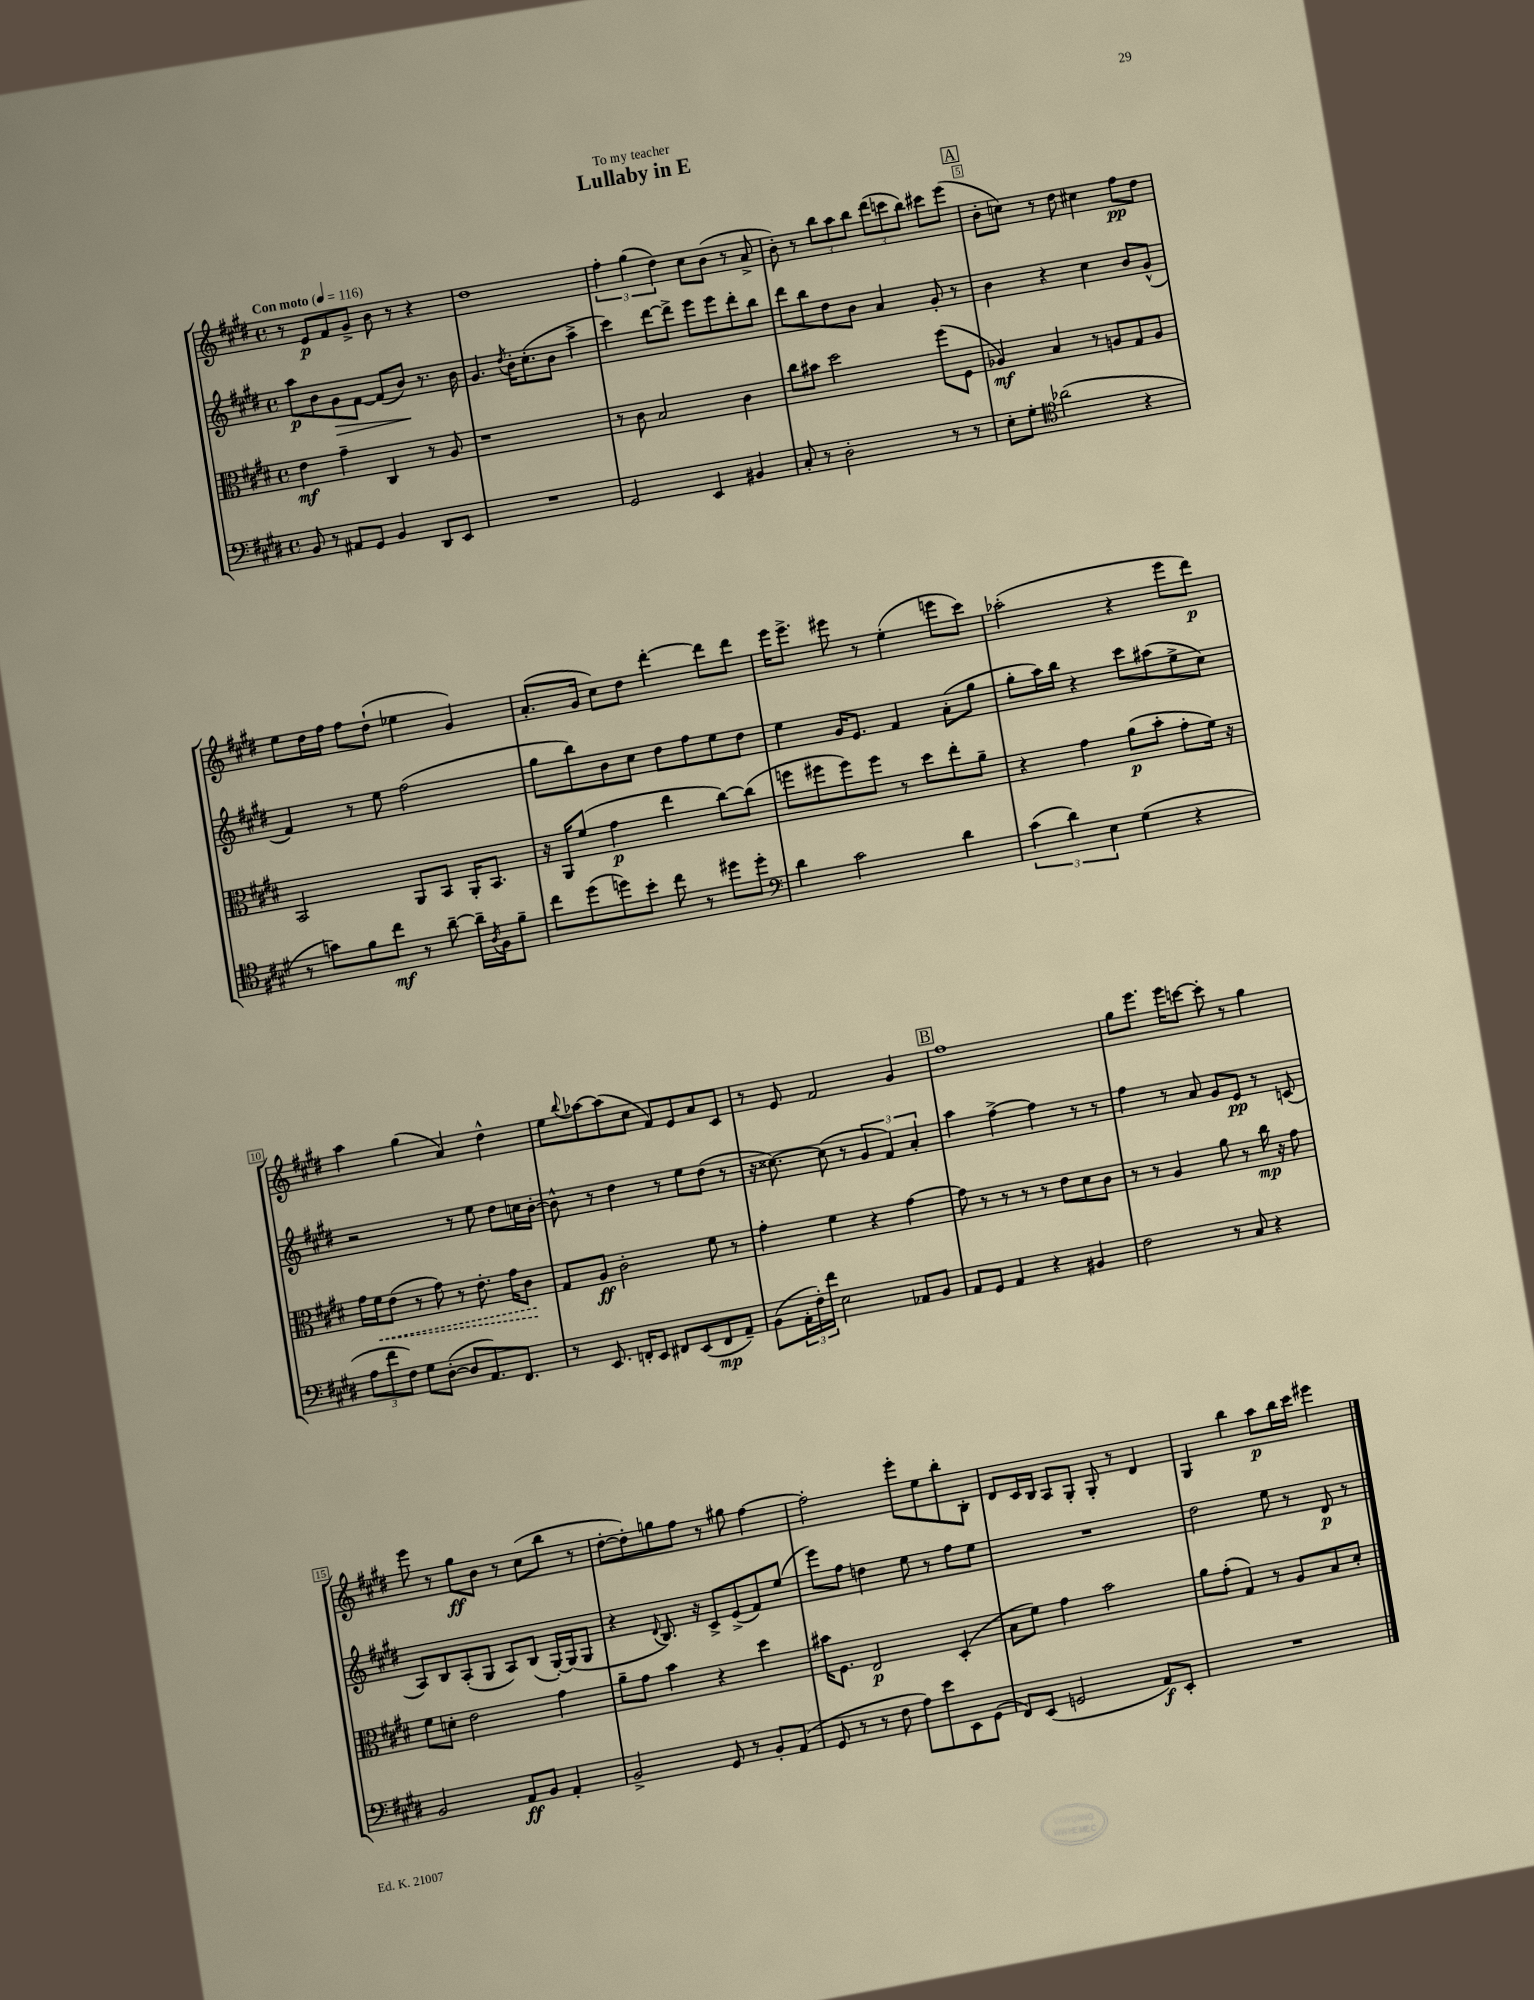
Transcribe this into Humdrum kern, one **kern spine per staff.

**kern	**dynam	**kern	**dynam	**kern	**dynam	**kern	**dynam
*part4	*part4	*part3	*part3	*part2	*part2	*part1	*part1
*staff4	*staff4	*staff3	*staff3	*staff2	*staff2	*staff1	*staff1
*clefF4	*	*clefC3	*	*clefG2	*	*clefG2	*
*k[f#c#g#d#]	*	*k[f#c#g#d#]	*	*k[f#c#g#d#]	*	*k[f#c#g#d#]	*
*M4/4	*	*M4/4	*	*M4/4	*	*M4/4	*
*met(c)	*	*met(c)	*	*met(c)	*	*met(c)	*
*MM116	*	*MM116	*	*MM116	*	*MM116	*
=1	=1	=1	=1	=1	=1	=1	=1
!	!	!	!	!	!	!LO:TX:a:B:t=Con moto	!
8BB/	.	4e\	mf	8aa\L	p	8r	.
8r	.	.	.	8b\	.	8e/L	p
!	!	!	!	!	!LO:HP:b	!	!
8AA#X/L	.	4g#~\	.	8g#\	>	8f#/	.
8GG#/J	.	.	.	[8f#\J	.	8g#^/J	.
4BB/	.	4C#/	.	(8f#/L]	.	8b\	.
.	.	.	.	8b/J)	.	8r	.
8DD#/L	.	8r	.	8.r	]	4r	.
8EE/J	.	8A/	.	.	.	.	.
.	.	.	.	16b\	.	.	.
=2	=2	=2	=2	=2	=2	=2	=2
1r	.	1r	.	4.g#/	.	1dd#	.
.	.	.	.	8qdd#/	.	.	.
.	.	.	.	16b'\KL	.	.	.
.	.	.	.	(8.cc#'\	.	.	.
.	.	.	.	8b\J	.	.	.
.	.	.	.	4aa^\	.	.	.
=3	=3	=3	=3	=3	=3	=3	=3
2GG#/	.	8r	.	4ccc#\)	.	6ff#'\	.
.	.	8c#\	.	.	.	.	.
.	.	.	.	.	.	(6gg#\	.
.	.	2B/	.	[8ddd#\L	.	.	.
.	.	.	.	.	.	6dd#\)	.
.	.	.	.	8ddd#^\J]	.	.	.
4EE/	.	.	.	8eee\L	.	8cc#\L	.
.	.	.	.	8eee\	.	(8b\J	.
4BB#X/	.	4c#\	.	8ddd#'\	.	8r	.
.	.	.	.	8bb\J	.	8a^/	.
=4	=4	=4	=4	=4	=4	=4	=4
8C#'/	.	8cc#\L	.	8ddd#\L	.	8b'\)	.
8r	.	8b#X\J	.	8bb\	.	8r	.
2D#'\	.	2dd#\	.	8dd#\	.	12bb\L	.
.	.	.	.	.	.	12aa\	.
.	.	.	.	8b\J	.	.	.
.	.	.	.	.	.	12bb\J	.
.	.	.	.	4a/	.	(12ddd#\L	.
.	.	.	.	.	.	12cccn\	.
.	.	.	.	.	.	12bb\J)	.
8r	.	(8ff#\L	.	8g#'/	.	8ccc#X\L	.
8r	.	8F#\J	.	8r	.	(8eee\J	.
!!LO:REH:place=s1:t=A
=5	=5	=5	=5	=5	=5	=5	=5
8E'\L	.	4A-X/)	mf	4b\	.	8b'\L	.
8G#'\J	.	.	.	.	.	8ccn\J)	.
*clefC4	*	*	*	*	*	*	*
(2a-X\	.	4B/	.	4r	.	8r	.
.	.	.	.	.	.	8dd#\	.
.	.	8r	.	4cc#\	.	4cc#X\	.
.	.	8An/L	.	.	.	.	.
4r	.	8G#/	.	8b/L	.	8ff#\L	pp
.	.	8A/J	.	(8g#^^/J	.	8dd#\J	.
!!LO:LB:g=z
=6	=6	=6	=6	=6	=6	=6	=6
8r	.	2BB/	.	4f#/)	.	8ee\L	.
8gn\L)	.	.	.	.	.	16dd#\L	.
.	.	.	.	.	.	16ff#\JJ	.
8f#\	.	.	.	8r	.	8ff#\L	.
8cc#\J	mf	.	.	8ee\	.	(8dd#`\J	.
8r	.	8AA/L	.	(2ff#\	.	4ee-X\	.
[8a~\	.	8BB/J	.	.	.	.	.
16a~\LL]	.	16AA'/KL	.	.	.	4g#/)	.
8qA/	.	.	.	.	.	.	.
16F#\J	.	8.BB/J	.	.	.	.	.
8f#~\J	.	.	.	.	.	.	.
=7	=7	=7	=7	=7	=7	=7	=7
8cc#\L	.	16r	.	8gg#\L	.	(8.a'/L	.
.	.	16AA/KL	.	.	.	.	.
(8dd#\	.	(8f#/J	.	8bb\)	.	.	.
.	.	.	.	.	.	16g#/Jk	.
8ddn\)	.	4g#\	p	8b\	.	8cc#\L)	.
8b'\J	.	.	.	8cc#\J	.	8dd#\J	.
8cc#\	.	4ee\	.	8dd#\L	.	[4ddd#'\	.
8r	.	.	.	8ff#\	.	.	.
8dd#X\L	.	[8cc#\L)	.	8ee\	.	8ddd#\L]	.
8dd#'\J	.	(8cc#\J]	.	8dd#\J	.	8ddd#\J	.
=8	=8	=8	=8	=8	=8	=8	=8
*clefF4	*	*	*	*	*	*	*
4d#\	.	8ffn\L	.	4ee\	.	16eee\KL	.
.	.	.	.	.	.	8.eee^\J	.
.	.	8ff#X\	.	.	.	.	.
2c#\	.	8ff#\)	.	16g#/KL	.	8eee#X\	.
.	.	.	.	8.e/J	.	.	.
.	.	8ff#\J	.	.	.	8r	.
.	.	8r	.	4f#/	.	(4ee'\	.
.	.	8dd#\L	.	.	.	.	.
4d#\	.	8ee'\	.	(8a'\L	.	8eeen\L	.
.	.	8a~\J	.	8gg#\J	.	8ccc#\J)	.
=9	=9	=9	=9	=9	=9	=9	=9
(6c#\	.	4r	.	8gg#'\L	.	(2aa-X'\	.
.	.	.	.	16aa\L)	.	.	.
6d#\)	.	.	.	.	.	.	.
.	.	.	.	16bb\JJ	.	.	.
.	.	4g#\	.	4r	.	.	.
6E\	.	.	.	.	.	.	.
(4G#\	.	(8a\L	p	8ccc#\L	.	4r	.
.	.	8b'\J	.	(8aa#X\	.	.	.
4r	.	8g#'\L	.	8ee^\	.	8eee\L	.
.	.	16f#\Jk)	.	8cc#\J)	.	8ddd#\J)	p
.	.	16r	.	.	.	.	.
!!LO:LB:g=z
=10	=10	=10	=10	=10	=10	=10	=10
12A\L	.	16g#\LL	.	2r	.	4aa\	.
!	!	!	!LO:HP:b	!	!	!	!
.	.	16f#\J	<	.	.	.	.
12f#\	.	.	.	.	.	.	.
.	.	(8e\J	.	.	.	.	.
12F#\J)	.	.	.	.	.	.	.
8G#\L	.	8r	.	.	.	(4gg#\	.
([8D#'\J	.	8g#\)	.	.	.	.	.
8D#/L]	.	8r	.	8r	.	4a/)	.
8.AA/)	.	8.e'\	.	8ee\	.	.	.
.	.	.	.	8dd#\L	.	4dd#^^\	.
8.FF#/J	.	16g#\KL	.	.	.	.	.
.	.	8c#\J	.	16ccn\L	.	.	.
.	.	.	.	[16b'\JJ	.	.	.
.	.	.	[	.	.	.	.
=11	=11	=11	=11	=11	=11	=11	=11
8r	.	8G#/L	.	8b^^\]	.	8ee\L	.
.	.	.	.	.	.	8qqbb/	.
8.EE/	.	8A/J	ff	8r	.	[8aa-X\	.
.	.	2c#'\	.	4dd#\	.	(8aa-\]	.
16FFn'/KL	.	.	.	.	.	.	.
8EE/J	.	.	.	.	.	8cc#\J	.
8FF#X/L	.	.	.	8r	.	8f#/L)	.
(8EE/	.	.	.	8ee\L	.	8e/	.
8FF#/	mp	8f#\	.	(8dd#\J	.	8a/	.
8AA~/J)	.	8r	.	8r	.	8c#/J	.
=12	=12	=12	=12	=12	=12	=12	=12
(8BB\L	.	4g#'\	.	16r	.	8r	.
.	.	.	.	[8.cc##X\)	.	.	.
24AA'\L	.	.	.	.	.	8e/	.
24F#'\)	.	.	.	.	.	.	.
24f#\JJ	.	.	.	.	.	.	.
2E\	.	4f#\	.	(8cc##\]	.	2f#/	.
.	.	.	.	8r	.	.	.
.	.	4r	.	6g#/	.	.	.
.	.	.	.	6f#/)	.	.	.
8AA-X/L	.	[4g#\	.	.	.	4g#/	.
.	.	.	.	6a'/	.	.	.
8BB/J	.	.	.	.	.	.	.
!!LO:REH:place=s1:t=B
=13	=13	=13	=13	=13	=13	=13	=13
8AA/L	.	8g#\]	.	4aa\	.	1ff#	.
8GG#/J	.	8r	.	.	.	.	.
4AA/	.	8r	.	[4ff#^\	.	.	.
.	.	8r	.	.	.	.	.
4r	.	8r	.	4ff#\]	.	.	.
.	.	8e\L	.	.	.	.	.
4BB#X/	.	8d#\	.	8r	.	.	.
.	.	8c#\J	.	8r	.	.	.
=14	=14	=14	=14	=14	=14	=14	=14
2F#\	.	8r	.	4ff#\	.	8gg#\L	.
.	.	8r	.	.	.	8.eee\J	.
.	.	4A/	.	8r	.	.	.
.	.	.	.	.	.	16eee\KL	.
.	.	.	.	8a/	.	[8cccn\J	.
8r	.	8a\	.	8g#/L	.	8ccc'\]	.
8C#/	.	8r	.	8e/J	pp	8r	.
4r	.	16cc#\	mp	8r	.	4gg#\	.
.	.	16r	.	.	.	.	.
.	.	8g#\	.	(8cn/	.	.	.
!!LO:LB:g=z
=15	=15	=15	=15	=15	=15	=15	=15
2BB/	.	8f#\L	.	8A/L)	.	8eee\	.
.	.	8dn'\J	.	8B/	.	8r	.
.	.	2e\	.	(8A'/	.	8gg#\L	ff
.	.	.	.	8G#/J	.	8b\J	.
8AA/L	ff	.	.	8A/L)	.	8r	.
8BB/J	.	.	.	(8B/J	.	(8cc#\L	.
4AA'/	.	4g#\	.	[16G#'/LL)	.	8bb\J	.
.	.	.	.	(16G#/J]	.	.	.
.	.	.	.	8G#/J	.	8r	.
=16	=16	=16	=16	=16	=16	=16	=16
2BB^/	.	8a~\L	.	4r	.	[8dd#'\L	.
.	.	8g#\J	.	.	.	8dd#'\])	.
.	.	.	.	8qqd#/	.	.	.
.	.	4b\	.	8.B/)	.	8ggn\	.
.	.	.	.	.	.	8ff#\J	.
.	.	.	.	16r	.	.	.
8GG#/	.	4r	.	8c#^/L	.	8r	.
8r	.	.	.	(8e^/	.	8gg#X\	.
8BB'/L	.	4dd#\	.	8f#/)	.	[4ff#\	.
(8AA/J	.	.	.	(8ee/J	.	.	.
=17	=17	=17	=17	=17	=17	=17	=17
8GG#/	.	16b#X\KL	.	8eee\L)	.	2ff#'\]	.
.	.	8.F#\J	.	.	.	.	.
8r	.	.	.	8ff#\J	.	.	.
8r	.	2E/	p	4ddn\	.	.	.
8F#\	.	.	.	.	.	.	.
8A\L)	.	.	.	8ee\	.	8eee'\L	.
8e\	.	.	.	8r	.	8ee\	.
8EE\	.	(4D#'/	.	8ff#\L	.	8bb'\	.
(8GG#\J	.	.	.	8ee\J	.	8B'\J	.
=18	=18	=18	=18	=18	=18	=18	=18
8FF#/L)	.	8B\L	.	1r	.	8d#/L	.
(8EE/J	.	8f#\J)	.	.	.	16c#/L	.
.	.	.	.	.	.	16B/JJ	.
2GGn/	.	4g#\	.	.	.	8A/L	.
.	.	.	.	.	.	8G#'/J	.
.	.	2b\	.	.	.	8G#'/	.
.	.	.	.	.	.	8r	.
8AA/L)	f	.	.	.	.	4d#/	.
8EE'/J	.	.	.	.	.	.	.
=19	=19	=19	=19	=19	=19	=19	=19
1r	.	8a\L	.	2dd#\	.	4G#/	.
.	.	(8g#'\J	.	.	.	.	.
.	.	4G#/)	.	.	.	4bb\	.
.	.	8r	.	8ee\	.	8aa\L	p
.	.	8A/L	.	8r	.	16bb\L	.
.	.	.	.	.	.	16ccc#\JJ	.
.	.	8B/	.	8d#/	p	4eee#X\	.
.	.	8d#'/J	.	8r	.	.	.
==	==	==	==	==	==	==	==
*-	*-	*-	*-	*-	*-	*-	*-
